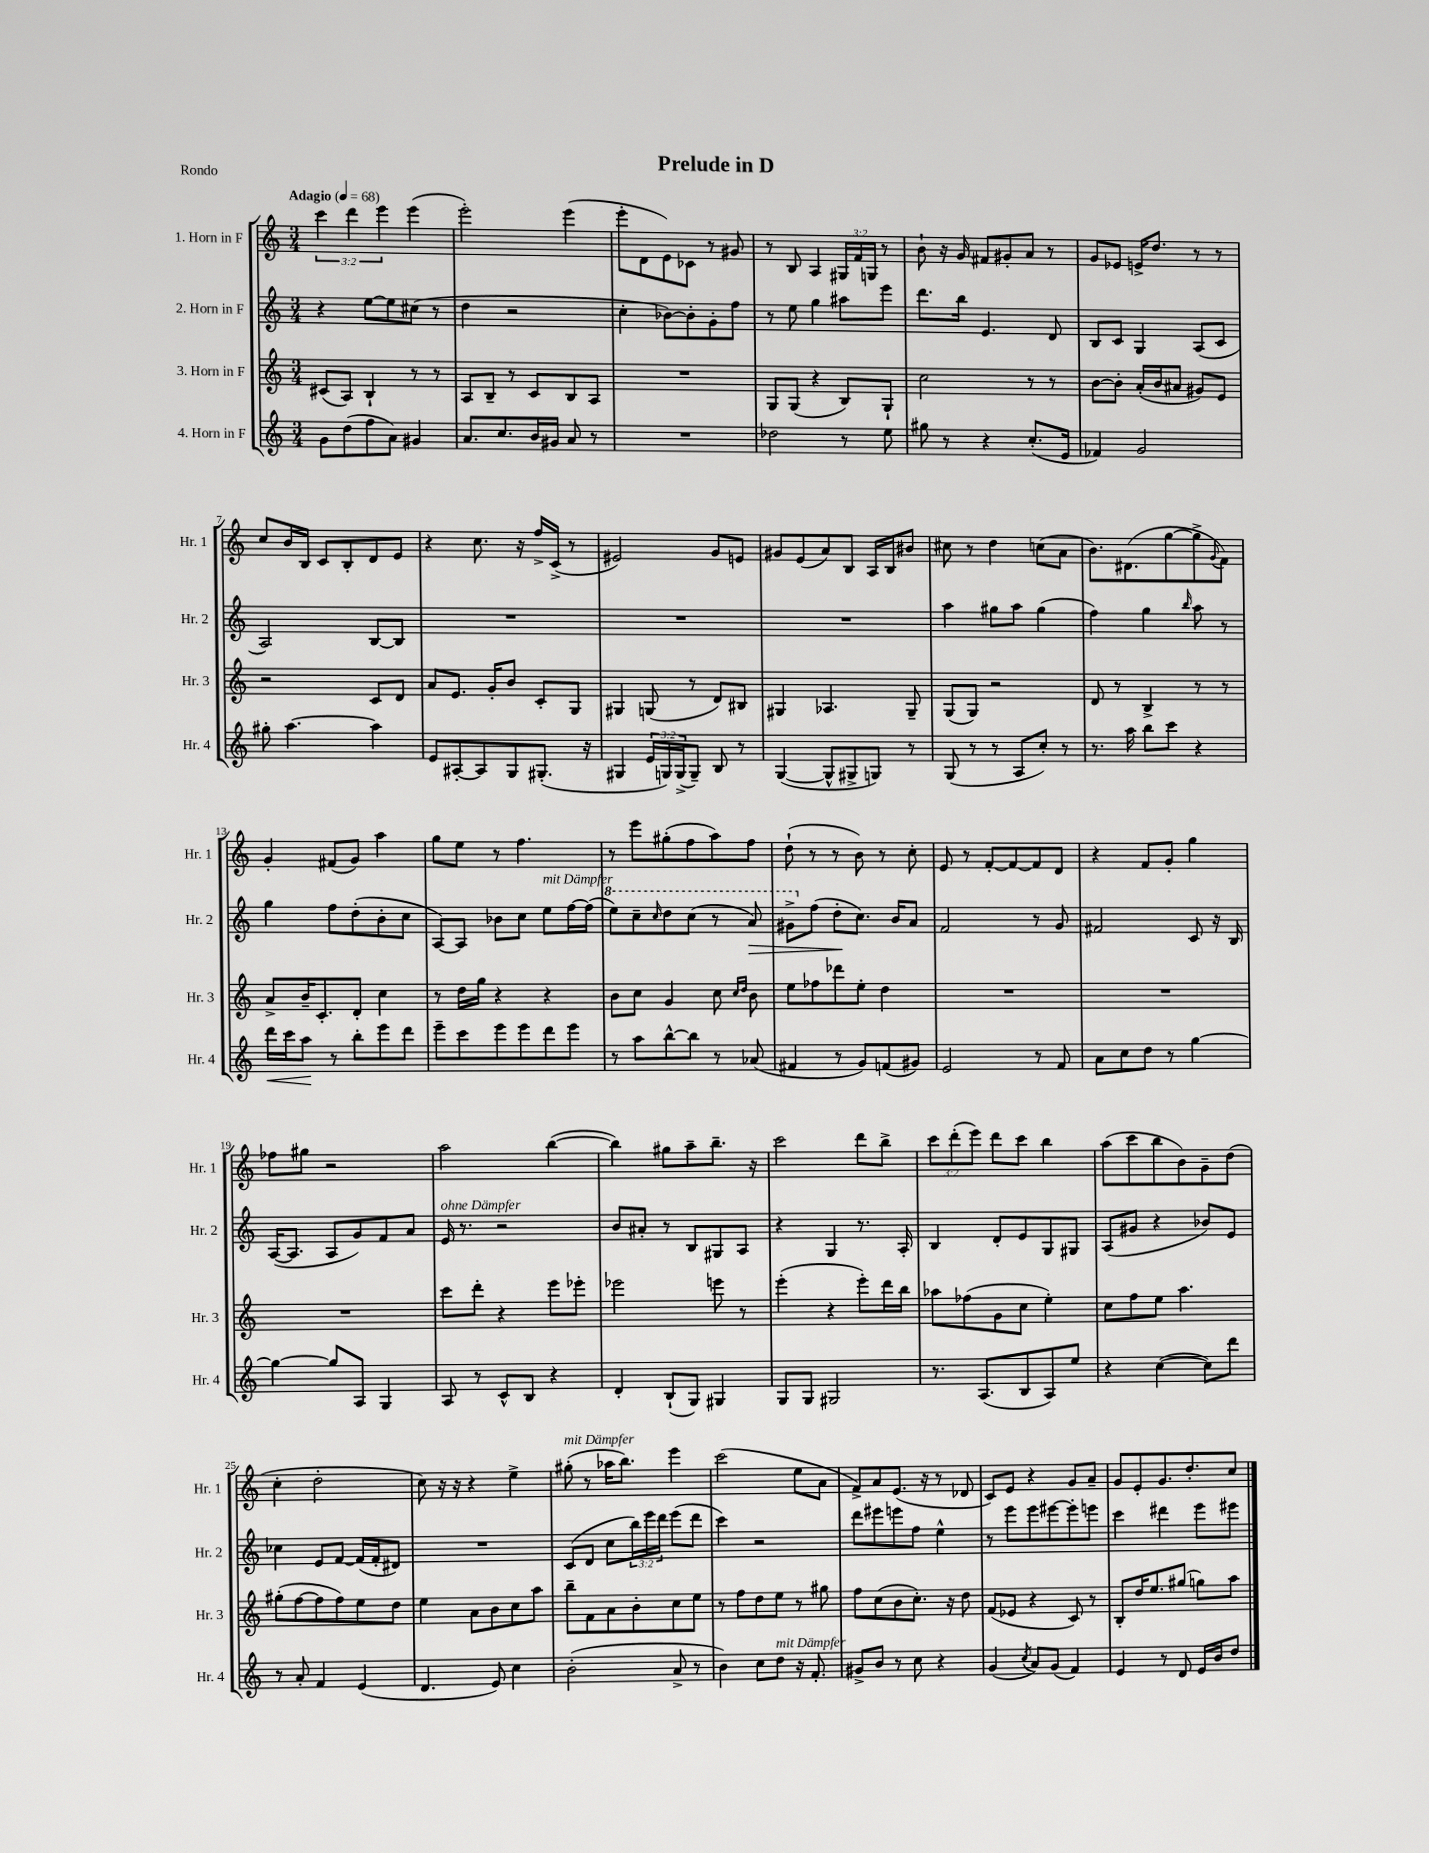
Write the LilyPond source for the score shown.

\header { title = "Prelude in D" piece = "Rondo" }
<<
\new StaffGroup <<
\new Staff = "s0" \with { instrumentName = "1. Horn in F" shortInstrumentName = "Hr. 1" } {
    \clef treble \key c \major \numericTimeSignature \time 3/4 \override Staff.TupletNumber.text = #tuplet-number::calc-fraction-text \tempo "Adagio" 4 = 68
    \tuplet 3/2 { c'''4 d'''4 e'''4 } e'''4( |
    e'''2-.) e'''4( |
    e'''8-. d'8 e'8) ces'8 r8 gis'8 |
    r8 b8 a4 \tuplet 3/2 { gis16 f'16 g16 } r8 |
    b'8-! r16 g'16 fis'8 gis'8-. a'8 r8 |
    g'8 ees'8 e'16-> d''8. r8 r8 |
    c''8 b'16 b16 c'8 b8-. d'8 e'8 |
    r4 c''8. r16 f''16-> c'16->( r8 |
    eis'2) g'8 e'8 |
    gis'8 e'8( a'8) b8 a16 b16 bis'8 |
    cis''8 r8 d''4 c''8( a'8 |
    b'8.) dis'8.( g''8~ g''8-> \appoggiatura { g'8 } f'8) |
    g'4-. fis'8( g'8) a''4 |
    g''8 e''8 r8 f''4. |
    r8 e'''8 gis''8-.( f''8 a''8) f''8 |
    d''8-!( r8 r8 b'8) r8 c''8-. |
    e'8 r8 f'8~-. f'8~ f'8 d'8 |
    r4 f'8 g'8-. g''4 |
    fes''8 gis''8 r2 |
    a''2 b''4~( |
    b''4) gis''8 a''8-- b''8.-- r16 |
    c'''2 d'''8 b''8-> |
    \tuplet 3/2 { c'''8 d'''8-.( e'''8) } d'''8 c'''8 b''4 |
    a''8( c'''8 b''8 b'8) g'8-- d''8( |
    c''4-. d''2-. |
    c''8) r16 r16 r4 e''4-> |
    gis''8-.^\markup { \italic "mit Dämpfer" }( r8 aes''16 b''8.) e'''4 |
    c'''2( e''8 a'8 |
    f'8->) a'8 e'8.( r16 r8 des'8 |
    c'8) e'8 r4 g'8 a'8-- |
    g'8 e'8-. g'8. d''8.-. c''8 \bar "|." |
}
\new Staff = "s1" \with { instrumentName = "2. Horn in F" shortInstrumentName = "Hr. 2" } {
    \clef treble \key c \major \numericTimeSignature \time 3/4 \override Staff.TupletNumber.text = #tuplet-number::calc-fraction-text
    r4 e''8~ e''8 cis''8( r8 |
    d''4 r2 |
    c''4-. bes'8~) bes'8-. g'8-. f''8 |
    r8 e''8 g''4 ais''8 e'''8 |
    d'''8. b''16 e'4. d'8 |
    b8 c'8 g4 a8( c'8 |
    a2) b8~ b8 |
    R2. |
    R2. |
    R2. |
    a''4 gis''8 a''8 gis''4( |
    f''4) g''4 \grace { b''16 } a''8 r8 |
    g''4 f''8 d''8-.( b'8-. c''8 |
    a8~) a8 bes'8 c''8 e''8^\markup { \italic "mit Dämpfer" } f''16~ f''16( |
    \ottava #1 e'''8) c'''8-- \grace { c'''16 } d'''8 c'''8( r8 a''8\>) |
    gis''8-> \ottava #0 f''8( d''8-.\! c''8.) b'16 a'8 |
    f'2 r8 g'8 |
    fis'2 c'8 r16 b16 |
    a16~( a8. a8 g'8) f'8 a'8 |
    e'16^\markup { \italic "ohne Dämpfer" } r8. r2 |
    b'8 ais'8-. r8 b8 gis8 a8 |
    r4 g4 r8. a16-. |
    b4 d'8-. e'8 g8 gis8 |
    a8( gis'8 r4 bes'8) e'8 |
    ces''4 e'8 f'8~ f'16( f'16-. dis'8) |
    R2. |
    c'8( d'8 c''8 \tuplet 3/2 { b''16) e'''16 d'''16 } e'''8( d'''8 |
    c'''4) r2 |
    d'''8 eis'''8 e'''8 f''8 e''4-^ |
    r8 e'''8 e'''8 eis'''8~ eis'''8-. e'''8 |
    c'''4 dis'''4 e'''8 eis'''8 \bar "|." |
}
\new Staff = "s2" \with { instrumentName = "3. Horn in F" shortInstrumentName = "Hr. 3" } {
    \clef treble \key c \major \numericTimeSignature \time 3/4
    cis'8( a8) b4-! r8 r8 |
    a8 b8-- r8 c'8 b8 a8 |
    R2. |
    g8 g8( r4 b8) g8-! |
    c''2 r8 r8 |
    b'8~ b'8-. a'16-.( b'16 ais'8 gis'8) e'8 |
    r2 c'8 d'8 |
    a'8 e'8. g'16-. b'8 c'8-. g8 |
    gis4 g8( r8 d'8) bis8 |
    gis4 aes4. gis8-- |
    g8( g8) r2 |
    d'8 r8 b4-> r8 r8 |
    a'8-> b'16-- c'8.-. d'8-. c''4 |
    r8 d''16 g''16 r4 r4 |
    b'8 c''8 g'4 c''8 \grace { c''16 d''16 } b'8 |
    e''8 fes''8 des'''8 e''8-. d''4 |
    R2. |
    R2. |
    R2. |
    c'''8 d'''8-. r4 e'''8 ees'''8-. |
    ees'''2 e'''8 r8 |
    e'''4-.( r4 e'''8-.) d'''16 b''16 |
    aes''8 fes''8( g'8 c''8 e''4-.) |
    c''8 f''8 e''8 a''4. |
    gis''8-.( f''8~ f''8 f''8) e''8 d''8 |
    e''4 a'8 b'8 c''8 a''8 |
    b''8-- f'8 a'8 b'8-. c''8 e''8 |
    r8 f''8 d''8 e''8 r8 gis''8 |
    f''8 c''8( b'8 c''8.-.) r16 d''8 |
    f'8( ees'8 r4 c'8) r8 |
    b8-. d''16 e''8. gis''8( g''8) a''8 \bar "|." |
}
\new Staff = "s3" \with { instrumentName = "4. Horn in F" shortInstrumentName = "Hr. 4" } {
    \clef treble \key c \major \numericTimeSignature \time 3/4 \override Staff.TupletNumber.text = #tuplet-number::calc-fraction-text
    g'8 d''8( f''8 a'8) gis'4 |
    a'8. c''8. b'16 gis'16 a'8 r8 |
    R2. |
    des''2 r8 e''8 |
    gis''8 r8 r4 c''8.-.( e'16 |
    fes'4) g'2 |
    gis''8-. a''4.~ a''4 |
    e'8 ais8~-. ais8 g8 gis8.-.( r16 |
    gis4 \tuplet 3/2 { e'16 g16) g16->( } g8--) b8 r8 |
    g4~( g8-^ gis8-> g8) r8 |
    g8( r8 r8 a8 c''8-.) r8 |
    r8. a''16 b''8 c'''8 r4 |
    d'''16\< c'''16 a''8\! r8 b''8-. e'''8 d'''8 |
    e'''8-- c'''8 e'''8 e'''8 d'''8 e'''8 |
    r8 a''8 b''8~-^ b''8 r8 aes'8( |
    fis'4 r8 g'8) f'8( gis'8) |
    e'2 r8 f'8 |
    a'8 c''8 d''8 r8 g''4~ |
    g''4~ g''8 a8 g4 |
    a8 r8 c'8-^ b8 r4 |
    d'4-. b8-!( g8) gis4 |
    g8 g8 gis2 |
    r8. a8.( b8 a8) e''8 |
    r4 c''4~( c''8) d'''8 |
    r8 a'8-. f'4 e'4( |
    d'4. e'8) c''4 |
    b'2-.( a'8-> r8 |
    b'4) c''8 d''8^\markup { \italic "mit Dämpfer" } r16 f'8.-. |
    gis'8-> b'8 r8 c''8 r4 |
    g'4( \acciaccatura { c''8 } a'8) g'8( f'4) |
    e'4 r8 d'8 e'16 b'16 d''8 \bar "|." |
}
>>
>>
